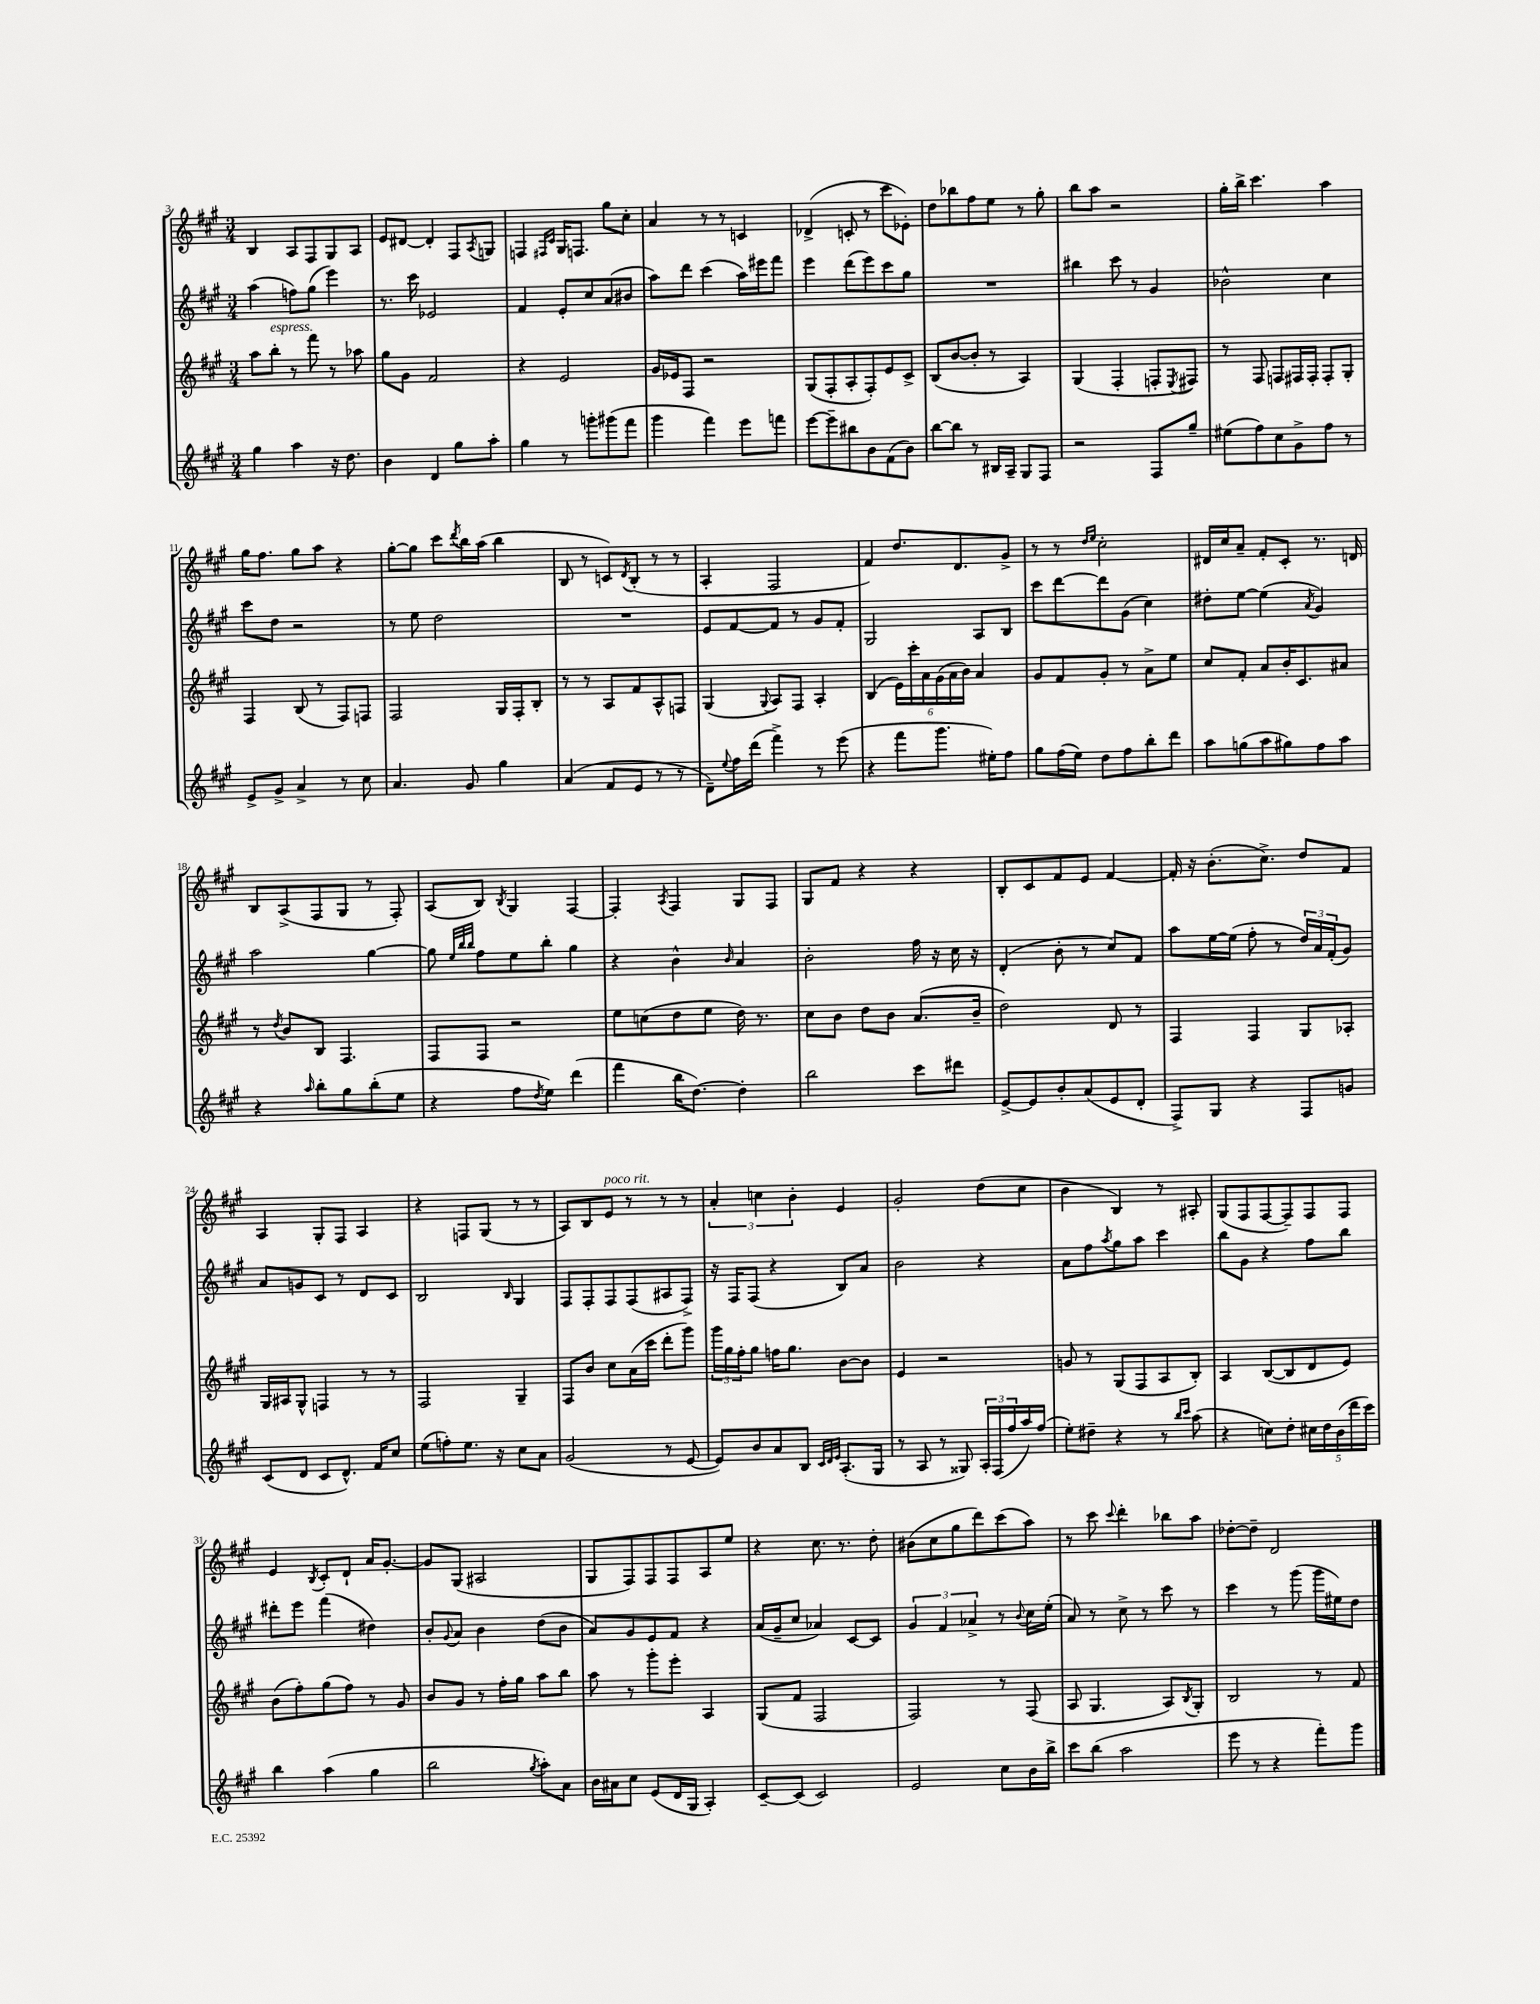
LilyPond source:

<<
\new StaffGroup <<
\new Staff = "s0" {
    \clef treble \key a \major \numericTimeSignature \time 3/4
    b4 a8 fis8 gis8 a8 |
    e'8 dis'8~ dis'4-. fis8 \acciaccatura { a8 } g8 |
    f4 \grace { fis16 cis'16 } gis16 f8. gis''8 cis''8-. |
    a'4 r8 r8 c'4 |
    des'4->( c'8-. r8 cis'''8 ees'8-.) |
    d''8 bes''8 fis''8 e''8 r8 gis''8-. |
    b''8 a''8 r2 |
    gis''16-. b''16-> cis'''4. a''4 |
    gis''16 fis''8. gis''8 a''8 r4 |
    gis''8~-. gis''8 cis'''8 \acciaccatura { d'''8 } b''16 a''16( b''4 |
    b8 r8 c'8) \acciaccatura { d'8 } b8-.( r8 r8 |
    a4-. fis2 |
    fis'4) d''8. d'8. gis'8-> |
    r8 r8 \grace { d''16 e''16 } cis''2-. |
    dis'16 cis''16 a'8-- fis'8-. cis'8-. r8. d'16 |
    b8 a8->( fis8 gis8 r8 fis8-.) |
    a8( b8) \acciaccatura { b8 } gis4 fis4~ |
    fis4-. \acciaccatura { a8 } fis4 gis8 fis8 |
    gis8 fis'8 r4 r4 |
    b8-. cis'8 fis'8 e'8 fis'4~ |
    fis'16-. r16 b'8.-.( cis''8.->) d''8 fis'8 |
    a4 gis8-. fis8 a4 |
    r4 f8 gis8( r8 r8 |
    a8) b8 e'8^\markup { \italic "poco rit." } r8 r8 r8 |
    \tuplet 3/2 { a'4-. c''4 b'4-. } e'4 |
    gis'2-. d''8( cis''8 |
    b'4 b4) r8 ais8-. |
    gis8( fis8 fis8~ fis8--) fis8 fis8 |
    e'4 \acciaccatura { b8 } cis'8-. d'8-! a'16 gis'8.~-. |
    gis'8 gis8( ais2 |
    gis8 fis8) fis8 fis8 a8 e''8 |
    r4 cis''8. r8. d''8-. |
    bis'8( cis''8 gis''8 d'''8) cis'''8( a''8) |
    r8 cis'''8 \appoggiatura { cis'''8 } d'''4-. bes''8 a''8 |
    des''8~-. des''8-- d'2 \bar "|." |
}
\new Staff = "s1" {
    \clef treble \key a \major \numericTimeSignature \time 3/4
    a''4( f''8) gis''8( e'''4) |
    r8. cis'''16 ees'2 |
    fis'4 e'8-. cis''8 a'8( bis'8 |
    a''8) d'''8 cis'''4( a''16) eis'''16 fis'''8 |
    e'''4 d'''8( e'''8) cis'''8 gis''8 |
    R2. |
    bis''4 cis'''8 r8 gis'4 |
    bes'2-^ cis''4 |
    cis'''8 d''8 r2 |
    r8 e''8 d''2 |
    R2. |
    e'8 fis'8~ fis'8 r8 gis'8 fis'8-. |
    gis2 a8 b8 |
    cis'''8 d'''8~ d'''8 gis'8( cis''4) |
    dis''8-. e''8~ e''4( \acciaccatura { a'8 } gis'4) |
    a''2 gis''4~ |
    gis''8 \grace { e''32 b''32 b''32 } fis''8 e''8 b''8-. gis''4 |
    r4 b'4-^ \grace { b'16 } a'4 |
    b'2-. fis''16 r16 cis''16 r16 |
    d'4-.( b'8-. r8 cis''8) fis'8 |
    a''8 e''16~ e''16( fis''8-. r8 \tuplet 3/2 { d''16) a'16 fis'16-.( } gis'8) |
    a'8 g'8 cis'8 r8 d'8 cis'8 |
    b2 \grace { b16 } gis4 |
    fis8 fis8-. fis8 fis8( ais8 fis8->) |
    r16 fis16 fis8( r4 b8) a'8 |
    b'2 r4 |
    a'8 fis''8 \acciaccatura { a''8 } gis''8 a''8 cis'''4 |
    b''8 gis'8 r4 fis''8 b''8 |
    dis'''8-. e'''8 fis'''4( dis''4) |
    b'8-. \appoggiatura { gis'8 } a'8 b'4 d''8( b'8 |
    a'8) gis'8 e'8 fis'8 r4 |
    a'16( gis'16-- cis''8 aes'4) cis'8~ cis'8 |
    \tuplet 3/2 { gis'4 fis'4 aes'4-> } r8 \appoggiatura { b'8 } cis''16 e''16-.( |
    a'8) r8 cis''8-> r8 cis'''8 r8 |
    cis'''4 r8 gis'''8( gis'''16 eis''16) d''8 \bar "|." |
}
\new Staff = "s2" {
    \clef treble \key a \major \numericTimeSignature \time 3/4
    a''8 b''8-.^\markup { \italic "espress." } r8 fis'''8 r8 aes''8 |
    gis''8 gis'8 fis'2 |
    r4 e'2 |
    gis'16 ees'16 fis8 r2 |
    gis8( fis8-. a8-. fis8-.) e'8 cis'8-> |
    b8( b'8~ b'8-. r8 a4) |
    gis4( fis4-. f8-. \acciaccatura { e8 } fis8) |
    r8 fis8 f8 fis16 fis16-. fis8-. gis8-. |
    fis4 b8( r8 fis8) f8 |
    fis2 gis16 fis16-. b8-. |
    r8 r8 a8 fis'8 a8-^ f8 |
    gis4( \appoggiatura { gis8 } a8) fis8 a4-. |
    b4( \tuplet 6/4 { e'16) cis'''16-. a'16 gis'16( a'16 b'16) } a'4 |
    gis'8 fis'8 gis'8-. r8 a'8-> e''8 |
    cis''8 fis'8-. a'8 b'16-. cis'8. ais'8 |
    r8 \acciaccatura { d''8 } b'8 b8 fis4. |
    fis8 fis8 r2 |
    e''8 c''8( d''8 e''8 d''16) r8. |
    cis''8 b'8 d''8 b'8 a'8.( b'16-- |
    d''2) d'8 r8 |
    fis4 fis4 gis8 aes8-. |
    gis16 ais16 gis8-^ f4 r8 r8 |
    fis2 gis4-- |
    fis8 b'8 cis''8 a'16( cis'''16 d'''8-. gis'''8) |
    \tuplet 3/2 { gis'''16 gis''16 fis''16-. } gis''8 f''16 gis''8. b'8~ b'8 |
    e'4 r2 |
    g'8 r8 gis8( fis8 a8 b8-.) |
    a4 b8~( b8 d'8 e'8) |
    b'8( fis''8-.) gis''8( fis''8) r8 gis'8 |
    b'8 gis'8 r8 fis''16-. gis''16 a''8 b''8 |
    a''8 r8 gis'''8-. e'''8-. a4 |
    gis8( fis'8 fis2 |
    fis2) r8 fis8( |
    a8 gis4. a8) \acciaccatura { b8 } gis8-. |
    b2 r8 fis'8 \bar "|." |
}
\new Staff = "s3" {
    \clef treble \key a \major \numericTimeSignature \time 3/4
    gis''4 a''4 r16 d''8. |
    b'4 d'4 gis''8 a''8-. |
    gis''4 r8 g'''8-. gis'''8( fis'''8 |
    gis'''4 fis'''4) e'''8 f'''8 |
    e'''8~ e'''8-- bis''8 b'8 fis'8( b'8) |
    b''8~ b''8 r8 bis16 a16-- gis8 fis8 |
    r2 fis8 gis''8-- |
    eis''8( fis''8) cis''8 gis'8-> fis''8 r8 |
    e'8-> gis'8-> a'4-> r8 cis''8 |
    a'4. gis'8 gis''4 |
    a'4( fis'8 e'8 r8 r8 |
    d'8--) \appoggiatura { e''8 } fis''16 d'''16( fis'''4->) r8 e'''8( |
    r4 fis'''8 gis'''8. eis''16-.) fis''8 |
    gis''8 fis''16( e''16) d''8 fis''8 b''8-. d'''8 |
    a''8 g''8( a''8 gis''8) fis''8 a''8 |
    r4 \grace { a''16 } b''8-. gis''8 b''8-.( e''8 |
    r4 fis''8 \acciaccatura { d''8 } e''8) d'''4( |
    fis'''4 b''16 d''8.~) d''4-. |
    b''2 cis'''8 dis'''8 |
    e'8~-> e'8 b'8-. a'8( e'8 d'8-. |
    fis8->) gis8 r4 fis8 g'8 |
    cis'8( d'8 cis'8 d'8.-^) fis'16 cis''8 |
    e''8( f''8-.) e''8. r16 cis''8 a'8 |
    gis'2( r8 e'8~ |
    e'8) b'8 a'8 b8 \grace { cis'32 d'32 e'32 } a8.-.( gis16 |
    r8 a8 r8 gisis8) \tuplet 3/2 { a16-. fis16( fis''16 } a''16) fis''16( |
    e''8-.) dis''8-- r4 r8 \grace { b''16 cis'''16 } a''8( |
    r4 c''8) d''8-. \tuplet 5/4 { cis''16 d''16 b'16( d'''16 cis'''16) } |
    b''4 a''4( gis''4 |
    b''2 \acciaccatura { gis''8 } a''8-.) a'8 |
    b'16 ais'16 cis''8 e'8( d'16 gis16 a4-.) |
    cis'8~-- cis'8( cis'2) |
    e'2 cis''8 b'16 b''16-> |
    cis'''8 b''8( a''2 |
    e'''8 r8 r4 fis'''8-.) gis'''8 \bar "|." |
}
>>
>>
\layout { \context { \Score currentBarNumber = #3 } }
